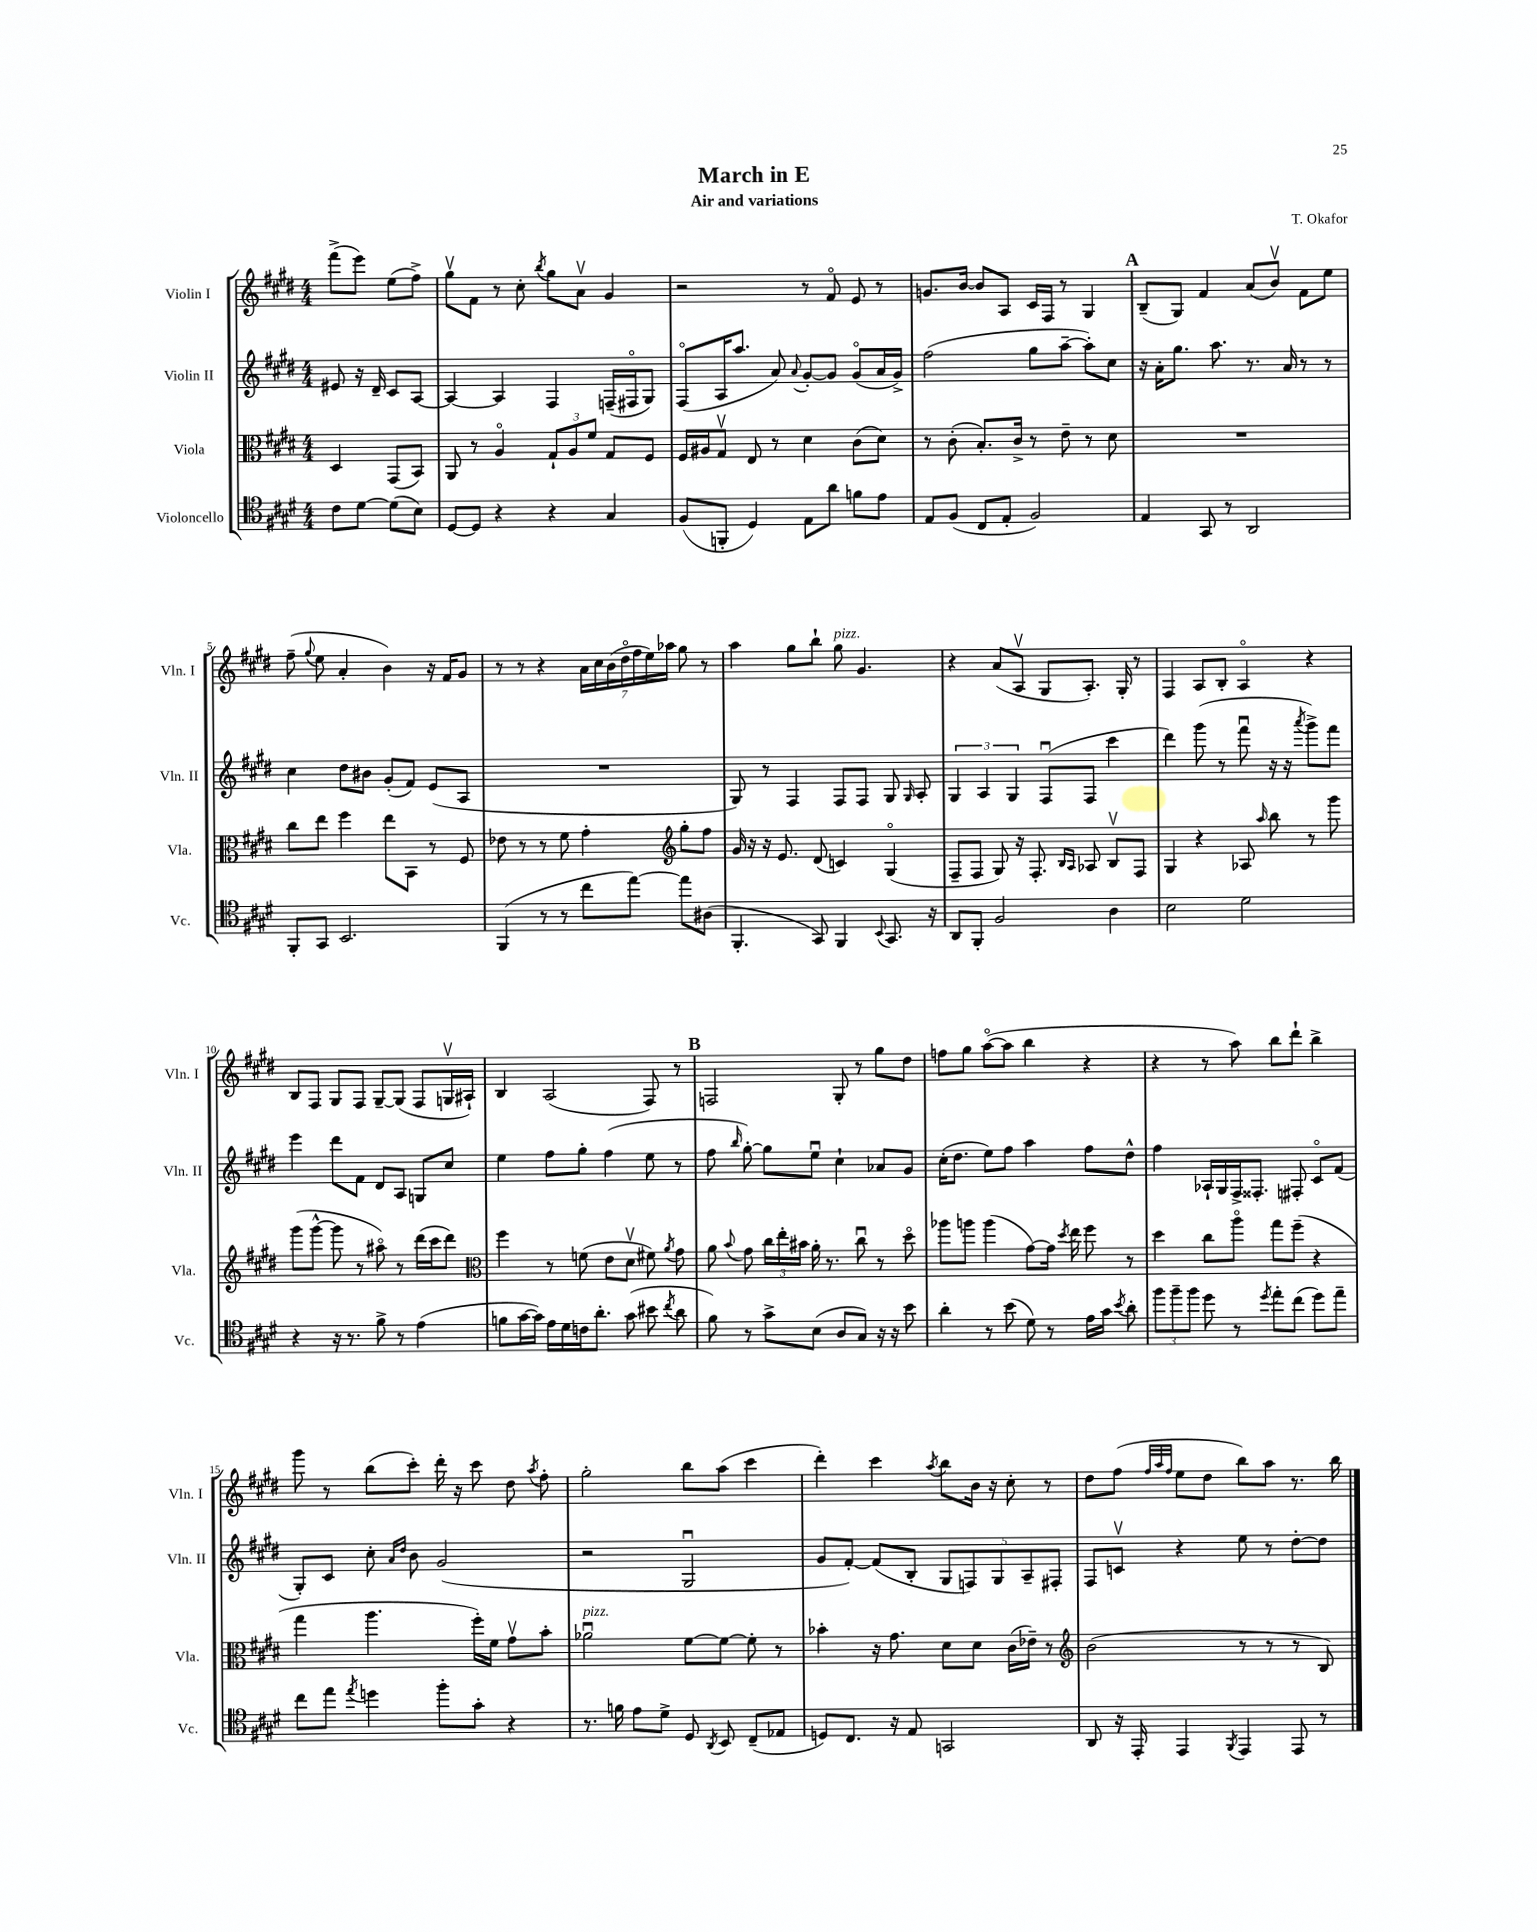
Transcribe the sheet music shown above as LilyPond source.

\header { title = "March in E" composer = "T. Okafor" subtitle = "Air and variations" }
<<
\new StaffGroup <<
\new Staff = "s0" \with { instrumentName = "Violin I" shortInstrumentName = "Vln. I" } {
    \clef treble \key e \major \numericTimeSignature \time 4/4 \partial 2
    \autoBeamOff fis'''8[->( e'''8]) e''8[( fis''8]->) |
    gis''8[\upbow fis'8] r8 cis''8-. \acciaccatura { b''8 } gis''8[ a'8]\upbow gis'4 |
    r2 r8 fis'8\flageolet e'8 r8 |
    g'8.[ b'16]~ b'8[ a8] cis'16[ fis16] r8 gis4 |
    \mark \markup { \bold "A" } b8[--( gis8]) fis'4 a'8[( b'8]\upbow) fis'8[ e''8] |
    fis''8--( \appoggiatura { gis''8 } e''8 a'4-. b'4) r16 fis'16[ gis'8] |
    r8 r8 r4 \tuplet 7/4 { a'16[ cis''16 b'16( dis''16\flageolet fis''16 e''16) aes''16] } gis''8 r8 |
    a''4 gis''8[ b''8]-! gis''8^\markup { \italic "pizz." } gis'4. |
    r4 a'8[( a8]\upbow gis8[ a8.]-.) gis16-. r8 |
    fis4 a8[ b8]-. a4\flageolet r4 |
    b8[ fis8] gis8[ fis8] gis8[~-- gis8]( fis8[ g16\upbow ais16]-!) |
    b4 a2( fis8) r8 |
    \mark \markup { \bold "B" } f2 gis8-. r8 gis''8[ dis''8] |
    f''8[ gis''8] a''8[~\flageolet( a''8] b''4 r4 |
    r4 r8 a''8) b''8[ dis'''8]-! b''4-> |
    gis'''8 r8 b''8[( cis'''8]-.) dis'''16-. r16 cis'''8 dis''8 \acciaccatura { a''8 } fis''8-. |
    gis''2-. b''8[ a''8]( cis'''4 |
    dis'''4-.) cis'''4 \acciaccatura { a''8 } b''8[ b'16] r16 cis''8-. r8 |
    dis''8[ fis''8]( \grace { fis''32[ a''32 fis''32] } e''8[ dis''8] b''8[) a''8] r8. b''16 \bar "|." |
}
\new Staff = "s1" \with { instrumentName = "Violin II" shortInstrumentName = "Vln. II" } {
    \clef treble \key e \major \numericTimeSignature \time 4/4 \partial 2
    \autoBeamOff eis'8 r16 dis'16-- cis'8[ a8]~ |
    a4~ a4 fis4 f16[--( fis16\flageolet gis8]) |
    fis8[\flageolet( a16 a''8.] a'8) \appoggiatura { a'8 } gis'8[~-. gis'8] gis'8[\flageolet( a'16 gis'16]->) |
    fis''2( gis''8[ a''8]~-- a''8[-.) cis''8] |
    \mark \markup { \bold "A" } r16 a'16[-. gis''8.] a''8. r8. a'16 r8 r8 |
    cis''4 dis''8[ bis'8] gis'8[-.( fis'8]) e'8[( a8] |
    R1 |
    gis8) r8 fis4 fis8[ fis8] gis8 \grace { gis16 } a8-. |
    \tuplet 3/2 { gis4 a4 gis4 } fis8[\downbow( fis8] cis'''4 |
    dis'''4) gis'''8( r8 fis'''8\downbow r16 r16 \acciaccatura { a'''8 } gis'''8[->) fis'''8] |
    e'''4 dis'''8[ fis'8] dis'8[ a8] g8[ cis''8] |
    e''4 fis''8[ gis''8]-. fis''4( e''8 r8 |
    \mark \markup { \bold "B" } fis''8 \grace { b''16 } gis''8~-.) gis''8[ e''8]\downbow cis''4-! aes'8[ gis'8] |
    cis''16[-.( dis''8.] e''8[) fis''8] a''4 fis''8[ dis''8]-^ |
    fis''4 aes16[-! gis16 fis16-> fisis8.]-. fis8-. cis'8[\flageolet fis'8]( |
    gis8[-.) cis'8] cis''8-. \grace { a'16[ dis''16] } b'8 gis'2( |
    r2 gis2\downbow |
    gis'8[ fis'8]~-.) fis'8[( b8]-. \tuplet 5/4 { gis8[ f8) gis8 a8-- fis8]-. } |
    fis8[ c'8]\upbow r4 e''8 r8 dis''8[~-. dis''8] \bar "|." |
}
\new Staff = "s2" \with { instrumentName = "Viola" shortInstrumentName = "Vla." } {
    \clef alto \key e \major \numericTimeSignature \time 4/4 \partial 2
    \autoBeamOff dis4 gis,8[( b,8]) |
    a,8 r8 a4\flageolet \tuplet 3/2 { gis8[-! a8 fis'8] } gis8[ fis8] |
    fis16[ ais16 gis8]\upbow e8 r8 dis'4 cis'8[( dis'8]) |
    r8 cis'8-.( b8.[-.) cis'16]-> r8 e'8-- r8 dis'8 |
    \mark \markup { \bold "A" } R1 |
    cis''8[ e''8] fis''4 e''8[ b,8] r8 fis8 |
    ees'8 r8 r8 fis'8 gis'4-. \clef treble gis''8[-. fis''8] |
    gis'16 r16 r16 e'8. dis'8( c'4) gis4\flageolet( |
    fis8[-- fis8] gis8) r16 fis8.-. \grace { b16[ a16] } aes8 b8[\upbow fis8] |
    gis4 r4 aes8 \grace { a''16 } b''8 r8 gis'''8 |
    gis'''8[( gis'''8]~-^ gis'''8 r8 ais''8\flageolet) r8 dis'''16[( cis'''16 dis'''8]) |
    \clef alto fis''4 r8 f'8( e'8[ dis'8]\upbow fis'8) \acciaccatura { a'8 } gis'8 |
    \mark \markup { \bold "B" } a'8 \appoggiatura { b'8 } gis'8 \tuplet 3/2 { cis''16[ e''16-. bis'16] } a'16-. r8. cis''8\downbow r8 dis''8\flageolet |
    aes''8[ a''8] a''4( gis'8[~) gis'16] \acciaccatura { dis''8 } e''16 fis''8 r8 |
    dis''4 cis''8[ a''8]\flageolet gis''8[ fis''8]--( r4 |
    gis''4 a''4. fis''16[-.) fis'16] gis'8[\upbow b'8]-. |
    aes'2\downbow^\markup { \italic "pizz." } fis'8[~ fis'8]~ fis'8-. r8 |
    bes'4-. r16 gis'8. dis'8[ dis'8] cis'16[( ees'16]--) r8 |
    \clef treble b'2( r8 r8 r8 b8) \bar "|." |
}
\new Staff = "s3" \with { instrumentName = "Violoncello" shortInstrumentName = "Vc." } {
    \clef tenor \key e \major \numericTimeSignature \time 4/4 \partial 2
    \autoBeamOff cis'8[ dis'8]~ dis'8[( b8]) |
    dis8[~ dis8] r4 r4 gis4 |
    fis8[( f,8]-. dis4) e8[ a'8] f'8[ e'8] |
    e8[ fis8]( cis8[ e8]-. fis2) |
    \mark \markup { \bold "A" } e4 gis,8 r8 a,2 |
    fis,8[-. gis,8] b,2. |
    fis,4( r8 r8 cis''8[ e''8]~) e''8[ ais8]( |
    fis,4.-. gis,8) fis,4 \appoggiatura { b,8 } gis,8. r16 |
    a,8[ fis,8]-. fis2 a4 |
    b2 dis'2 |
    r4 r16 r8. fis'8-> r8 e'4( |
    f'8[ gis'16~ gis'16]) e'16[ dis'16 c'16 a'8.]-. gis'8( bis'8 \acciaccatura { cis''8 } a'8 |
    \mark \markup { \bold "B" } fis'8) r8 gis'8[-> b8]( a8[ gis8]) r16 r16 b'8 |
    a'4-. r8 b'8( dis'8) r8 e'16[ gis'16] \acciaccatura { b'8 } a'8-. |
    \tuplet 3/2 { fis''8[ fis''8-- fis''8] } dis''8 r8 \acciaccatura { dis''8 } e''8[-. cis''8]( dis''8[) e''8]-- |
    cis''8[ e''8] \acciaccatura { e''8 } d''4 fis''8[-. gis'8]-. r4 |
    r8. f'16 e'8[ dis'8]-> dis8 \acciaccatura { a,8 } b,8 cis8[--( ees8] |
    d8[) cis8.] r16 e8 g,2 |
    a,8 r16 e,16-. e,4 \acciaccatura { fis,8 } e,4 e,8 r8 \bar "|." |
}
>>
>>
